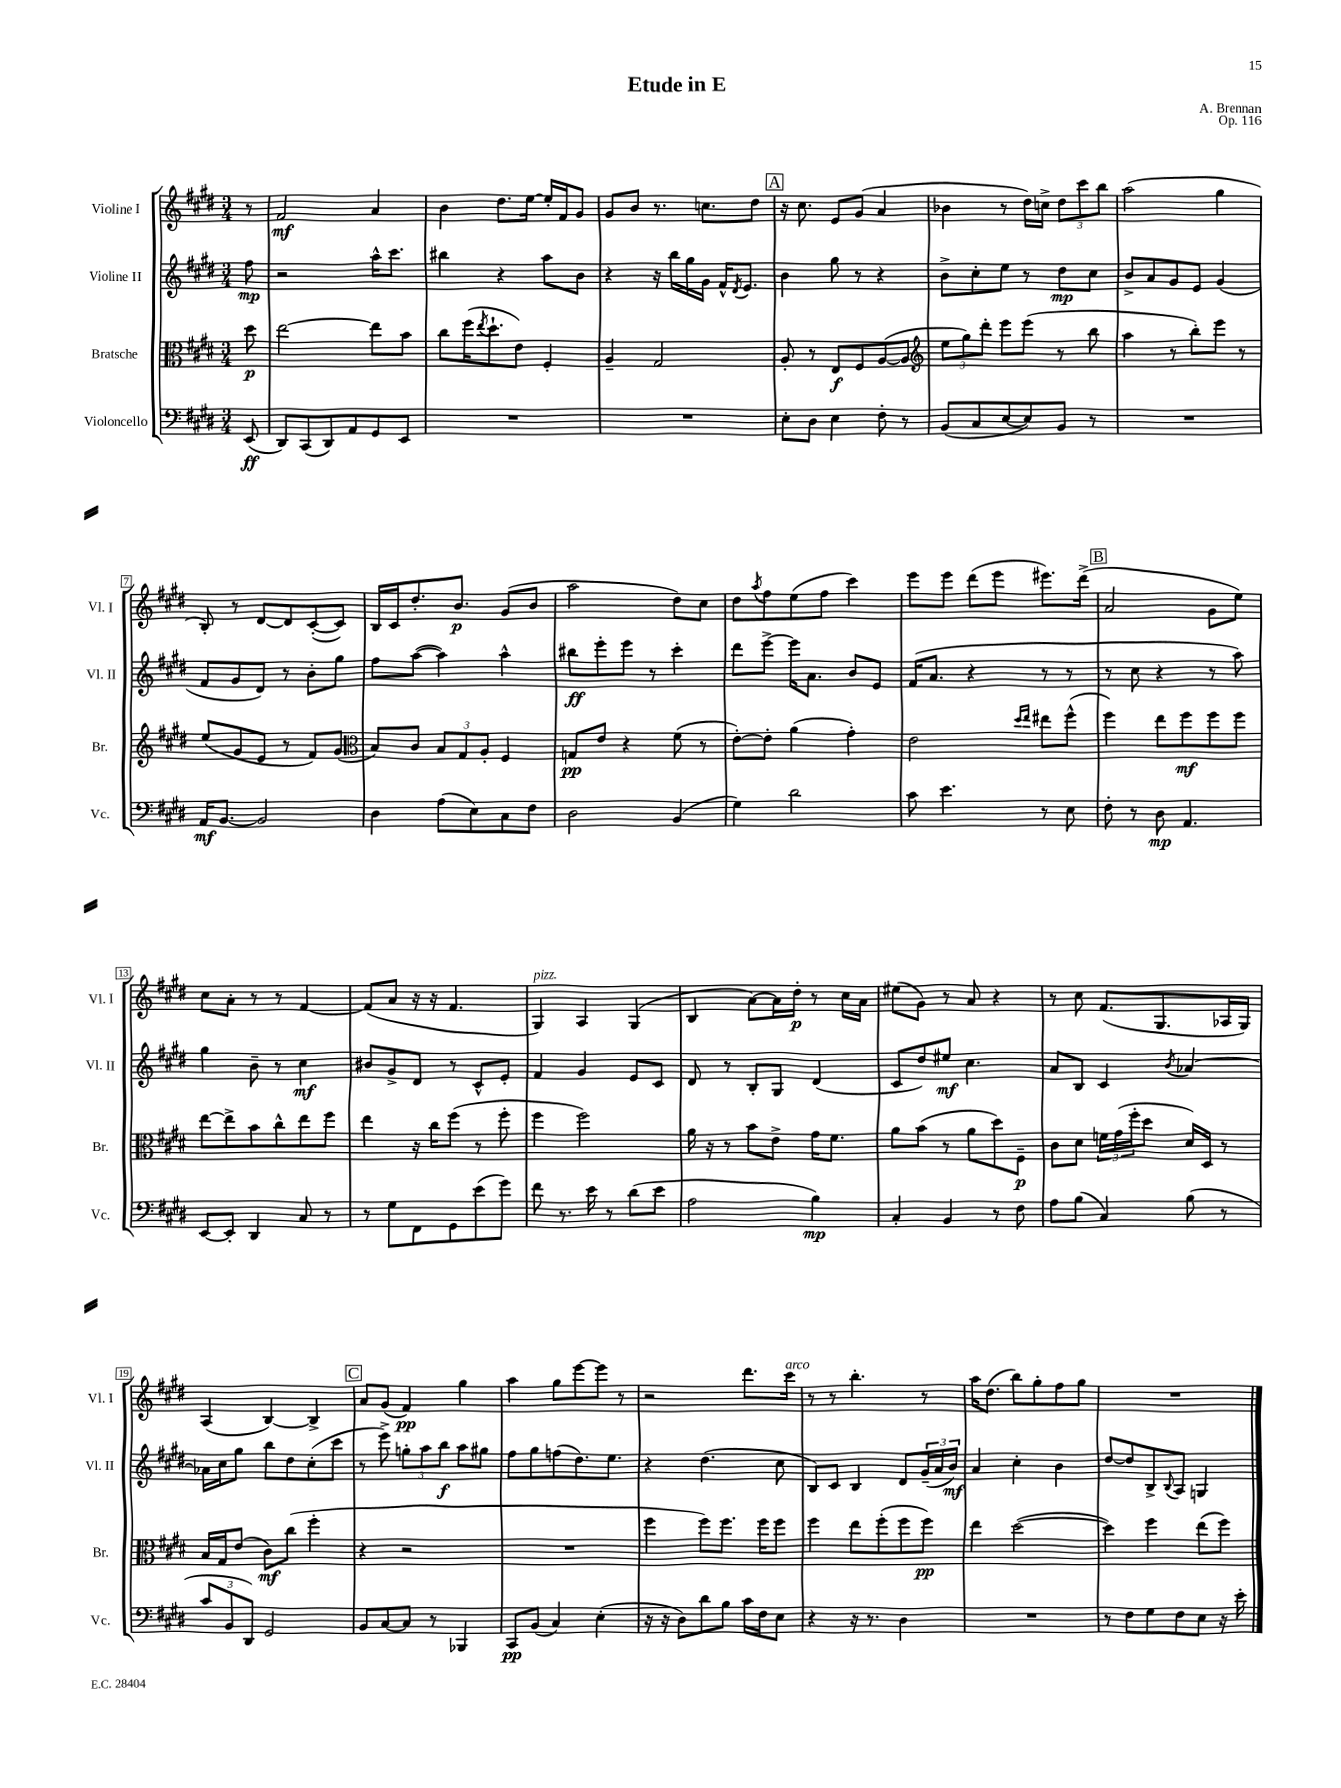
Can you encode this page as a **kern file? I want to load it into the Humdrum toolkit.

**kern	**kern	**kern	**kern
*staff4	*staff3	*staff2	*staff1
*clefF4	*clefC3	*clefG2	*clefG2
*k[f#c#g#d#]	*k[f#c#g#d#]	*k[f#c#g#d#]	*k[f#c#g#d#]
*M3/4	*M3/4	*M3/4	*M3/4
(8EE	8dd#	8ff#	8r
=	=	=	=
8DD#)	[2ee	2r	2f#
(8CC#	.	.	.
8DD#)	.	.	.
8AA	.	.	.
8GG#	8ee]	16aa^^	4a
.	.	8.ccc#	.
8EE	8b	.	.
=	=	=	=
2.r	8cc#	4bb#	4b
.	(16ff#	.	.
.	8qee	.	.
.	8.dd#`	.	.
.	.	4r	8.dd#
.	8e)	.	.
.	.	.	[16ee
.	4F#'	8aa	16ee']
.	.	.	16f#
.	.	8b	8g#
=	=	=	=
2.r	4A~	4r	8g#
.	.	.	8b
.	2G#	16r	8.r
.	.	16bb	.
.	.	16gg#	.
.	.	16g#	8.cc
.	.	16f#^^	.
.	.	8qd#	.
.	.	8.e	.
.	.	.	8dd#
=	=	=	=
8E'	8A'	4b	16r
.	.	.	8.cc#
8D#	8r	.	.
4E	8E	8gg#	8e
.	8F#	8r	(8g#
8F#'	([8A	4r	4a
8r	8A]	.	.
=	=	=	=
*	*clefG2	*	*
(8BB	12ee	8b^	4b-
.	12gg#)	.	.
8C#	.	8cc#'	.
.	12ddd#'	.	.
[8E	8eee	8ee	8r
8E])	(8eee	8r	16dd#)
.	.	.	16cc^
8BB	8r	8dd#	12dd#
.	.	.	12ccc#
8r	8bb	8cc#	.
.	.	.	12bb
=	=	=	=
2.r	4aa	8b^	(2aa
.	.	8a	.
.	8r	8g#	.
.	8bb')	8e	.
.	8eee	(4g#	4gg#
.	8r	.	.
=	=	=	=
16AA	(8ee	8f#	8B')
[8.BB	.	.	.
.	8g#	8g#	8r
2BB]	8e	8d#)	[8d#
.	8r	8r	8d#]
.	8f#)	8b'	([8c#'
.	(8g#	8gg#	8c#])
=	=	=	=
*	*clefC3	*	*
4D#	8B)	8ff#	16B
.	.	.	16c#
.	8c#	([8aa	8.dd#'
(8A	12B	4aa])	.
.	.	.	8.b
.	12G#	.	.
8E)	.	.	.
.	12A'	.	.
8C#	4F#	4aa^^	(8g#
8F#	.	.	8b
=	=	=	=
2D#	8G	8bb#	2aa
.	8e	8eee'	.
.	4r	8eee	.
.	.	8r	.
(4BB	(8f#	4ccc#'	8dd#)
.	8r	.	8cc#
=	=	=	=
4G#)	[8e')	8ddd#	8dd#
.	.	.	8qaa
.	8e']	[8eee^	8ff#
2d#	(4a	16eee]	(8ee
.	.	8.a	.
.	.	.	8ff#
.	4g#')	8b	4ccc#)
.	.	8e	.
=	=	=	=
8c#	2e	(16f#	8eee
.	.	8.a	.
4.e	.	.	8eee
.	.	4r	(8ddd#
.	.	.	8eee
.	16qqdd#	.	.
.	16qqee	.	.
8r	8ee#	8r	8.eee#)
8E	(8ff#^^	8r	.
.	.	.	(16ddd#^
=	=	=	=
8F#'	4ff#)	8r	2a
8r	.	8cc#	.
8D#	8ee	4r	.
4.AA	8ff#	.	.
.	8ff#	8r	8g#
.	8ff#	8aa)	8ee)
=	=	=	=
[8EE	[8ee	4gg#	8cc#
8EE']	8ee^]	.	8a'
4DD#	8b	8b~	8r
.	8cc#^^	8r	8r
8C#	8ee	4cc#	[4f#
8r	8ff#	.	.
=	=	=	=
8r	4ee	8b#	(8f#]
8G#	.	8g#^	8a
8FF#	16r	8d#	16r
.	16cc#	.	16r
8GG#	(8ff#	8r	4.f#
(8e	8r	8c#^^	.
8g#)	8ff#'	8e'	.
=	=	=	=
8f#	4ff#	4f#	4G#)
8.r	.	.	.
.	2ff#)	4g#	4A
16e	.	.	.
8r	.	.	.
(8d#	.	8e	(4G#
8e	.	8c#	.
=	=	=	=
2A	16a	8d#	4B
.	16r	.	.
.	8r	8r	.
.	8b	8B'	[8a)
.	8e^	8G#	16a]
.	.	.	16dd#'
4B)	16g#	(4d#	8r
.	8.f#	.	.
.	.	.	16cc#
.	.	.	16a
=	=	=	=
4C#'	8a	8c#	(8ee#
.	(8b	8dd#)	8g#)
4BB	8r	8ee#	8r
.	8a	4.cc#	8a
8r	8dd#)	.	4r
8F#	8F#~	.	.
=	=	=	=
8A	8c#	8a	8r
(8B	8d#	8B	8cc#
4C#)	24f	4c#	(8.f#
.	(24g#	.	.
.	24ff#'	.	.
.	8dd#	.	.
.	.	.	8.G#
.	.	8qb	.
(8B	16d#)	[4a-	.
.	16D#	.	.
8r	8r	.	16A-
.	.	.	16G#)
=	=	=	=
12c#	16B	16a-]	(4A
.	16G#	16cc#	.
12BB	.	.	.
.	(8e	8gg#	.
12DD#)	.	.	.
2GG#	8c#)	8bb	[4B)
.	(8cc#	8dd#	.
.	4ff#'	(8cc#'	4B^]
.	.	8ccc#	.
=	=	=	=
8BB	4r	8r	8a
[8C#	.	8eee^)	(8g#
8C#]	2r	12gg'	4f#)
.	.	12aa	.
8r	.	.	.
.	.	12bb	.
4BBB-	.	8aa	4gg#
.	.	8gg#	.
=	=	=	=
8CC#	2.r	8ff#	4aa
(8BB	.	8gg#	.
4C#)	.	(8ff	8gg#
.	.	8.dd#)	[8eee
(4E'	.	.	8eee]
.	.	8.ee	.
.	.	.	8r
=	=	=	=
16r	4ff#	4r	2r
16r	.	.	.
8D#)	.	.	.
8d#	8ff#)	(4.dd#	.
8B	8.ff#	.	.
16c#	.	.	8.ddd#
16F#	16ff#	.	.
8E	8ff#	8cc#	.
.	.	.	16ccc#
=	=	=	=
4r	4ff#	8B)	8r
.	.	8c#	8r
16r	8ee	4B	4.bb'
8.r	.	.	.
.	(8ff#'	.	.
4D#	8ff#	8d#	.
.	8ff#)	(24g#~	8r
.	.	24a	.
.	.	24b)	.
=	=	=	=
2.r	4ee	4a	16aa
.	.	.	(8.dd#
.	([2dd#	4cc#'	8bb)
.	.	.	8gg#'
.	.	4b	8ff#
.	.	.	8gg#
=	=	=	=
8r	4dd#])	[8dd#	2.r
8F#	.	8dd#]	.
8G#	4ff#	8B^	.
.	.	8qqB	.
8F#	.	8A	.
8E	(8ee	4G	.
16r	8ff#)	.	.
16e'	.	.	.
==	==	==	==
*-	*-	*-	*-
